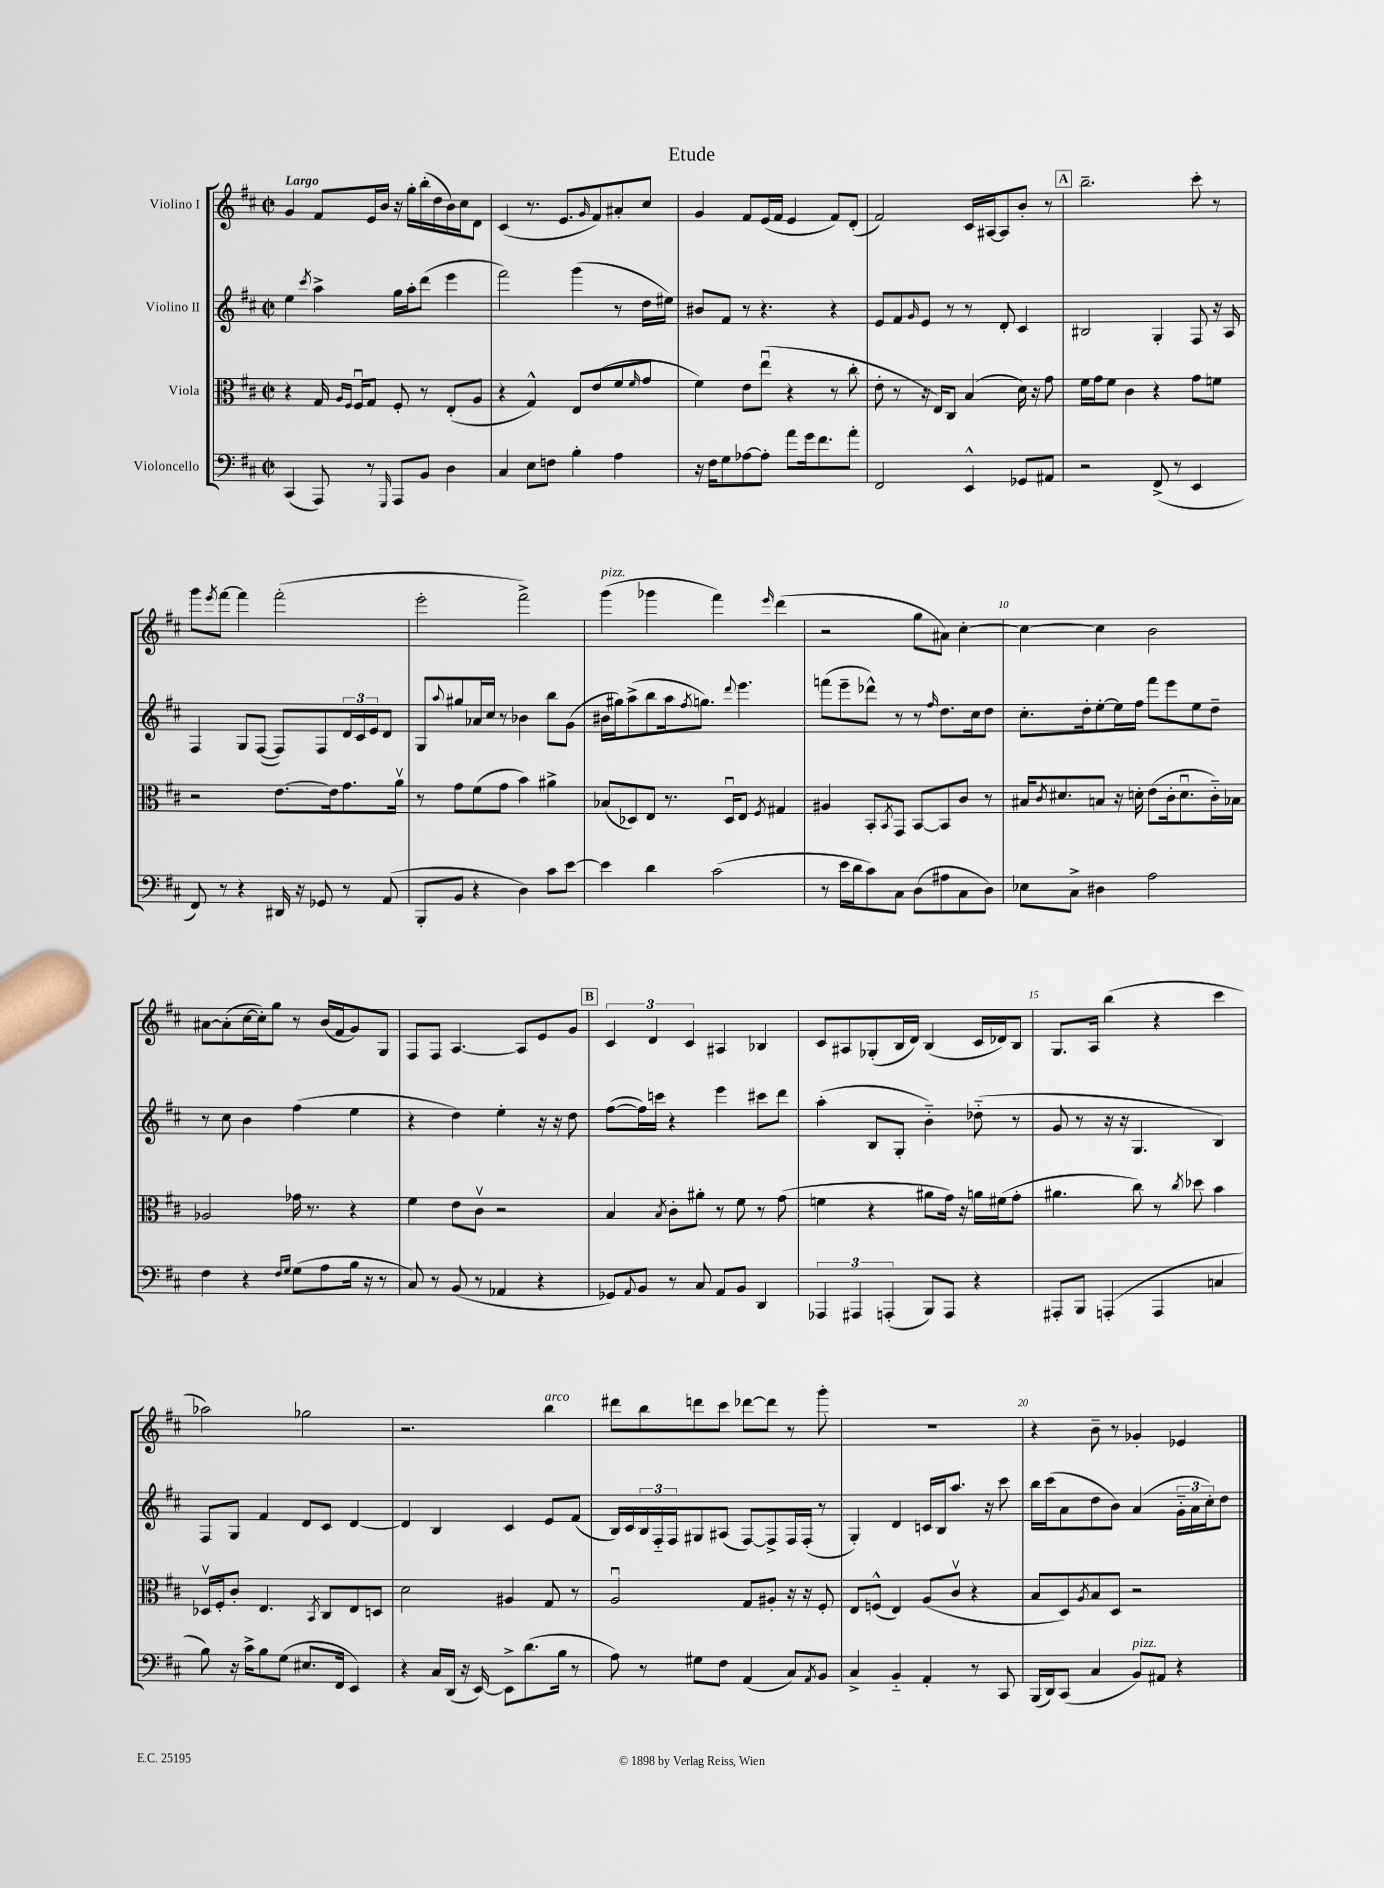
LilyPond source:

\header { title = "Etude" }
<<
\new StaffGroup <<
\new Staff = "s0" \with { instrumentName = "Violino I" } {
    \clef treble \key d \major \defaultTimeSignature \time 2/2 \tempo "Largo"
    g'4 fis'8 e'16 b'16 r16 g''16-. b''16-.( d''16 b'16) cis''16 d'8 |
    cis'4( r8. e'8. \grace { g'16 } fis'8) ais'8-. cis''8 |
    g'4 fis'8 e'16( fis'16 e'4 fis'8) d'8-.( |
    fis'2) cis'16 ais16~ ais8 b'8-. r8 |
    \mark \markup { \box "A" } b''2.-- cis'''8-. r8 |
    g'''8 \acciaccatura { e'''8 } fis'''8~ fis'''4 fis'''2-.( |
    e'''2-. fis'''2->) |
    g'''4^\markup { \italic "pizz." }( ges'''4 fis'''4) \grace { e'''16 } d'''4( |
    r2 g''8 ais'8) cis''4~-. |
    cis''4~ cis''4 b'2 |
    ais'8~ ais'8-.( cis''16~ cis''16-.) g''8 r8 b'16( fis'16 g'8) g8 |
    fis8 fis8 a4.~ a8 e'8 g'8 |
    \mark \markup { \box "B" } \tuplet 3/2 { cis'4 d'4 cis'4 } ais4 bes4 |
    cis'8 ais8 ges8-.( b16 d'16) b4( cis'16 des'16) b8 |
    g8. a16 b''4( r4 cis'''4 |
    aes''2) ges''2 |
    r2. b''4^\markup { \italic "arco" } |
    dis'''8 b''8 d'''8 cis'''8 des'''8~ des'''8 r8 g'''8-. |
    R1 |
    r4 b'8-- r8 ges'4-. ees'4 \bar "|." |
}
\new Staff = "s1" \with { instrumentName = "Violino II" } {
    \clef treble \key d \major \defaultTimeSignature \time 2/2
    e''4 \acciaccatura { cis'''8 } a''4-> g''16 a''16-. d'''8( e'''4 |
    fis'''2) g'''4( r8 d''16 eis''16) |
    bis'8 fis'8 r8 r4. r4 |
    e'8 fis'8 \grace { g'16 } e'8 r8 r8 d'8-. cis'4 |
    \mark \markup { \box "A" } bis2 g4-. fis8 r16 a16 |
    fis4 g8 fis8~( fis8) fis8 \tuplet 3/2 { d'16 cis'16 e'16 } d'8 |
    g8 \appoggiatura { a''8 } gis''8 aes'16 cis''16 r8 bes'4 b''8 g'8( |
    bis'16 gis''16) a''8->( b''8 a''16 \acciaccatura { fis''8 } g''8.) \appoggiatura { d'''8 } e'''4. |
    f'''8( e'''8-- des'''8-^) r8 r8 \grace { fis''16 } d''8. cis''16 d''8 |
    cis''8.-. d''16-. e''8~-. e''16 fis''16 fis'''8 e'''8 e''8 d''8-- |
    r8 cis''8 b'4 fis''4( e''4 |
    r4 d''4) e''4-. r16 r16 d''8 |
    \mark \markup { \box "B" } fis''8~( fis''16) c'''16 r4 e'''4 cis'''8 d'''8 |
    a''4-.( b8 g8-. b'4-_) des''8-_( r8 |
    g'8 r8 r16 r16 g4. b4) |
    fis8 g8 fis'4 d'8 cis'8 d'4~ |
    d'4 b4 cis'4 e'8 fis'8( |
    b16) cis'16 \tuplet 3/2 { b16 fis16-_ fis16 } gis8 ais8( fis8~) fis8-> fis16 fis16-.( r8 |
    g4-.) d'4 c'16 b16 a''8. r16 cis'''8 |
    b''16 cis'''16( a'8 d''8 b'8) a'4( \tuplet 3/2 { g'16-_ a'16 cis''16-.) } d''8 \bar "|." |
}
\new Staff = "s2" \with { instrumentName = "Viola" } {
    \clef alto \key d \major \defaultTimeSignature \time 2/2
    r4 g16 \grace { a16 fis16 } fis16\downbow g8 fis8-. r8 e8-.( a8 |
    r4 g4-^) e8 e'8( fis'8 \grace { fis'16 } g'8 |
    fis'4) e'8 e''8\downbow( r4 r8 cis''8-. |
    e'8-. r8 r16 e16) cis8 b4( d'16) r16 g'8 |
    \mark \markup { \box "A" } fis'16 g'16 fis'8 cis'4 r4 g'8 f'8 |
    r2 e'8.~ e'16 g'8. a'16\upbow |
    r8 g'8 fis'8( g'8 b'4) ais'4-> |
    bes8( des8) e8 r8. des16\downbow e8 \acciaccatura { fis8 } gis4 |
    ais4 b,8-. \acciaccatura { b,8 } g,8 b,8~ b,8 cis'8 r8 |
    bis16 \acciaccatura { cis'8 } dis'8. b8 r16 d'16-. e'8( cis'16-. d'8.\downbow cis'16-_) bes16 |
    aes2 ges'16 r8. r4 |
    fis'4 e'8 cis'8\upbow r2 |
    \mark \markup { \box "B" } b4 \acciaccatura { b8 } cis'8-. ais'8-. r8 fis'8 r8 g'8( |
    f'4 r4 ais'8 g'16) r16 a'16 fis'16( g'8-. |
    ais'4. cis''8) r8 \acciaccatura { cis''8 } des''8 b'4 |
    des16\upbow fis16-. cis'8-. e4. \acciaccatura { b,8 } cis8 e8 d8 |
    d'2 ais4 g8 r8 |
    a2\downbow g8 ais8-. r16 r16 fis8-. |
    e8 f8-^( e4) a8( cis'8\upbow r4 |
    b8 d8) \acciaccatura { a8 } b8 d8 r2 \bar "|." |
}
\new Staff = "s3" \with { instrumentName = "Violoncello" } {
    \clef bass \key d \major \defaultTimeSignature \time 2/2
    cis,4( a,,8) r8 \grace { g,,16 } a,,8 b,8 d4 |
    cis4 e8 f8 b4-. a4 |
    r16 fis16 g8 aes8~ aes8-. a'8 g'16 fis'8. a'8-. |
    fis,2 e,4-^ ges,8 ais,8 |
    \mark \markup { \box "A" } r2 fis,8->( r8 e,4 |
    fis,8) r8 r4 dis,16 r16 ges,8 r8 a,8( |
    b,,8-. b,8 r4 d4) cis'8 e'8~ |
    e'4 d'4 cis'2( |
    r8 e'16 d'16 cis'8) cis8 d8( ais8 cis8 d8) |
    ees8 cis8-> dis4 a2 |
    fis4 r4 \grace { fis16 g16 } g8( a8 b16 r16 r8 |
    cis8) r8 b,8( r8 aes,4 r4 |
    \mark \markup { \box "B" } ges,8) \appoggiatura { a,8 } b,8 r8 cis8 a,8 b,8 d,4 |
    \tuplet 3/2 { aes,,4 ais,,4 a,,4-.( } b,,8) a,,8 r4 |
    ais,,8-. b,,8 a,,4-.( a,,4 c4 |
    b8) r16 cis'16-> b8 g8( eis8. fis,16 e,4) |
    r4 cis16 d,16( r16 e,16~) e,8-> d'8.( b16 r8 |
    a8) r8 gis8 fis8 a,4( cis8) \acciaccatura { a,8 } b,8 |
    cis4-> b,4-_ a,4-. r8 cis,8 |
    b,,16( d,16) cis,8( cis4 b,8^\markup { \italic "pizz." }) ais,8 r4 \bar "|." |
}
>>
>>
\layout { \context { \Score \override BarNumber.break-visibility = ##(#f #t #t) barNumberVisibility = #(every-nth-bar-number-visible 5) } }
